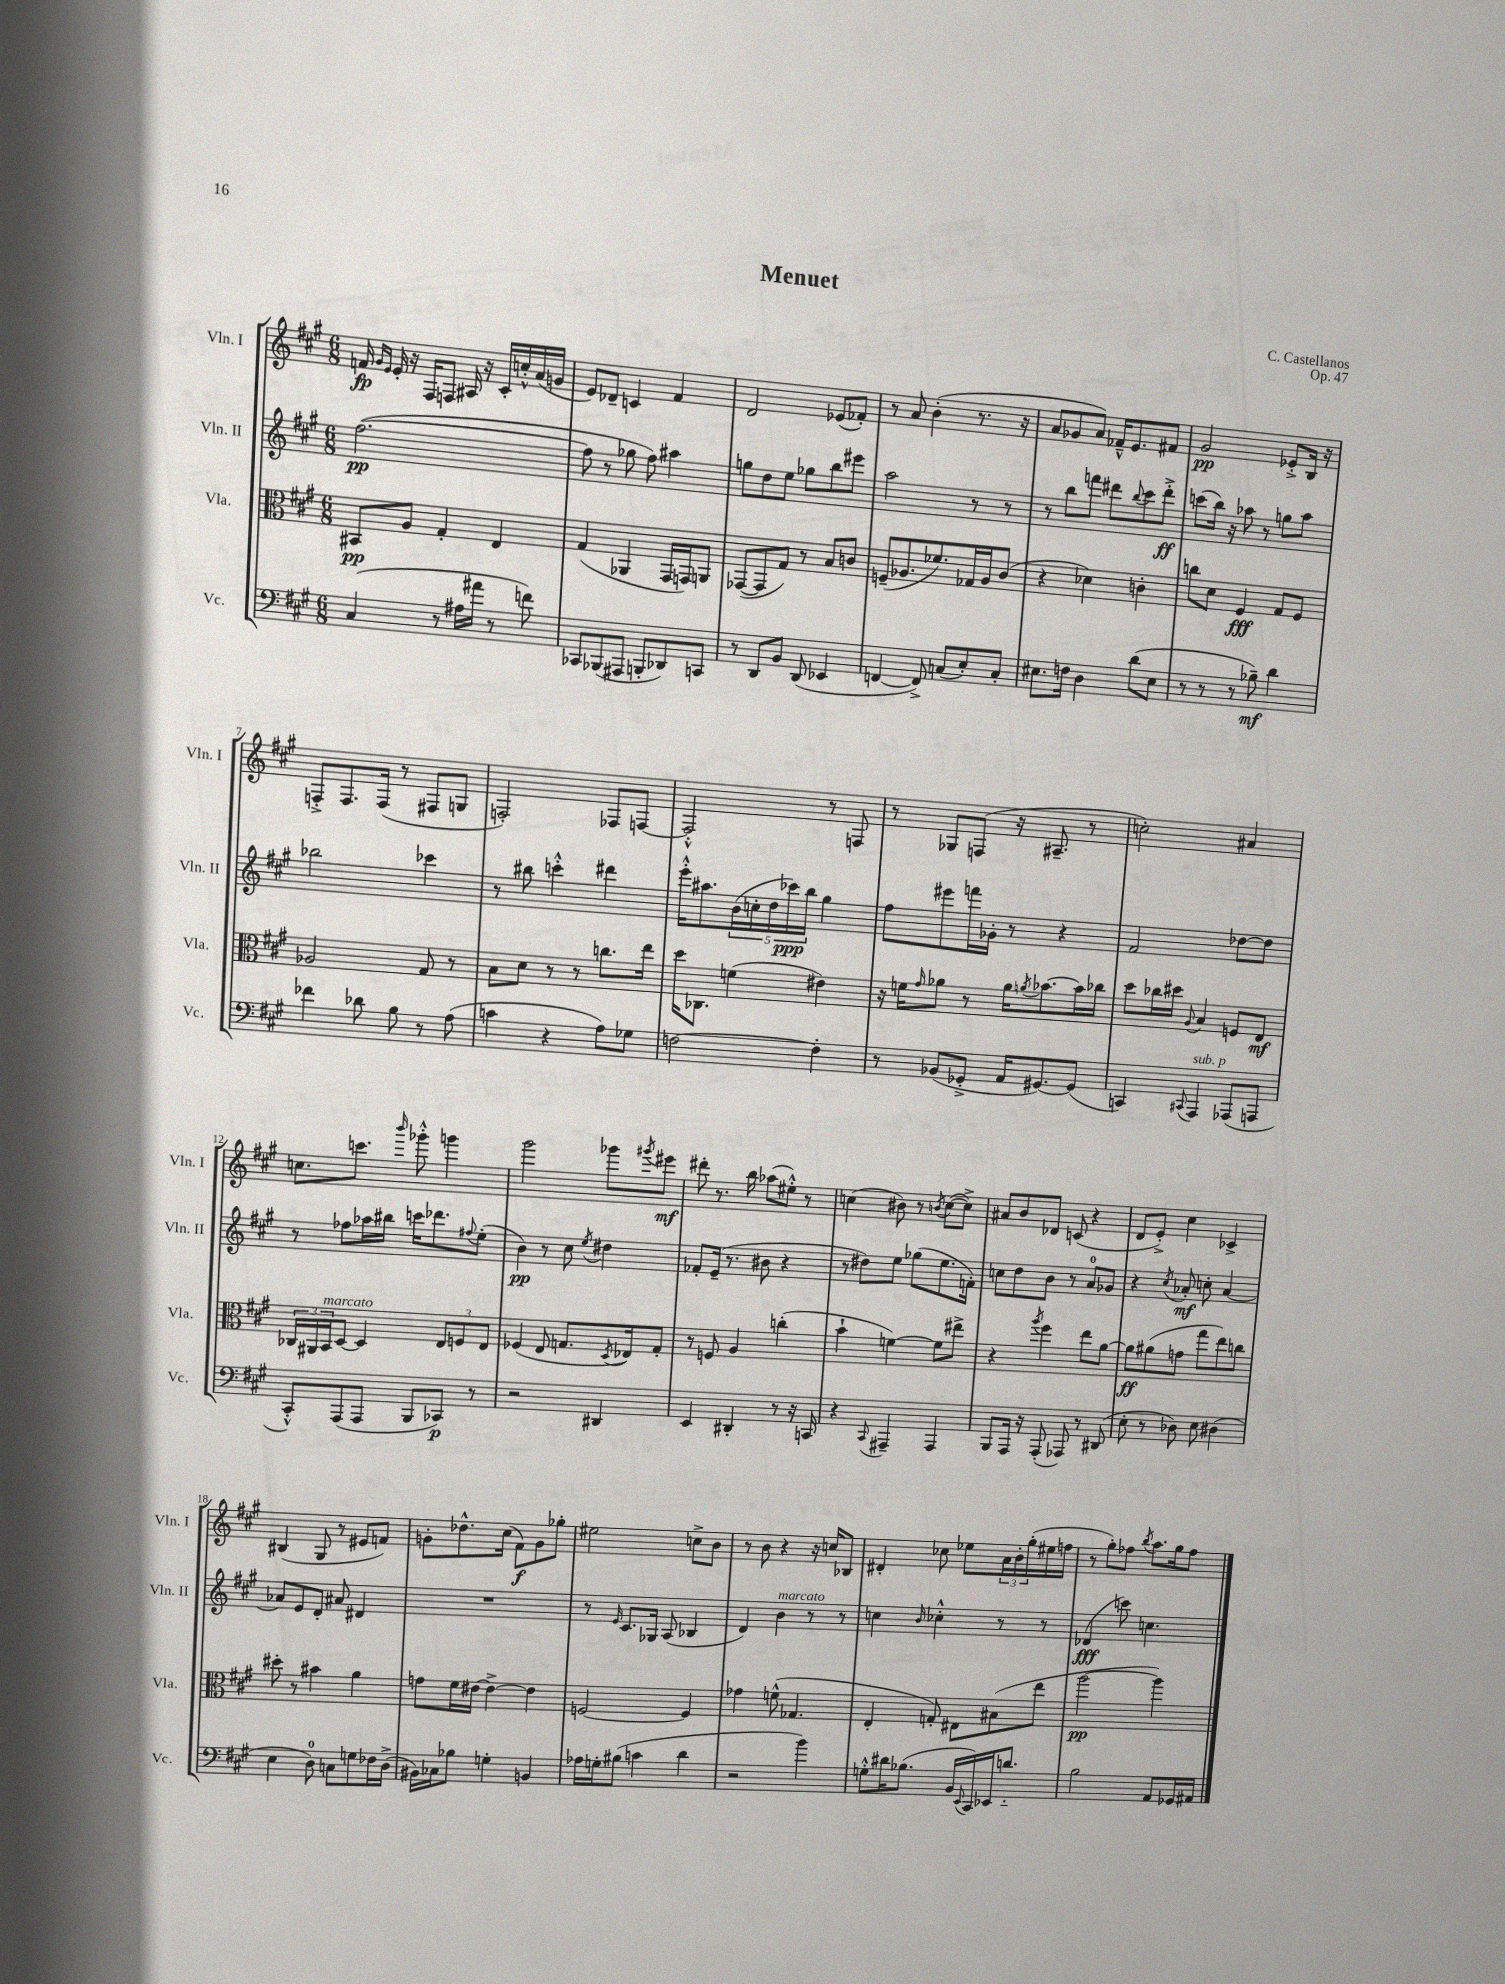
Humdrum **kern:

**kern	**kern	**kern	**kern
*staff4	*staff3	*staff2	*staff1
*clefF4	*clefC3	*clefG2	*clefG2
*k[f#c#g#]	*k[f#c#g#]	*k[f#c#g#]	*k[f#c#g#]
*M6/8	*M6/8	*M6/8	*M6/8
(4C#	8BB#	([2.ff#	16f
.	.	.	16qqg#
.	.	.	16qqe
.	.	.	16e'
.	8A	.	16r
.	.	.	16F#
8r	4G#'	.	8F
16A#	.	.	16A#
16a#	.	.	16r
8r	4E	.	16c#'
.	.	.	16cc'^^
8f)	.	.	(16a
.	.	.	16g
=	=	=	=
8CC-	(4G#	8ff#]	8e)
(8BBB-	.	8r	8d-~
8AAA#	4AA-	8gg-	4c
8BBB'	.	8ff#)	.
8DD-)	16GG#	4aa#	4f#
.	16GG)	.	.
8CC	8AA	.	.
=	=	=	=
8r	([8GG-	8gg	2d
8DD	8GG-]	8dd	.
8BB	8G#)	8ee	.
(8DD	8r	8gg-	.
4EE-	8B	8bb	(8e-
.	8c	8eee#	8f-')
=	=	=	=
[4FF	(8F~	2aa	8r
.	8.A-	.	8a
8FF^])	.	.	(4b'
.	8.f-)	.	.
(8C	.	.	.
8E')	16G-	8r	8.r
.	16A-	.	.
8C'	(8c#	8r	.
.	.	.	16r
=	=	=	=
8.E#	4r	8r	8a
.	.	8bb	8g-
16F	.	.	.
4D	4d-)	8fff	8a)
.	.	8ddd#	16f-~^^
.	.	.	8.e
.	.	8qqbb	.
(8d	4c'	8ccc#	.
8E#	.	8ddd#'^	8f#
=	=	=	=
8r	8cc	(8ccc	2g#
8r	8d	16bb)	.
.	.	16r	.
8r	4F#	8aa-	.
8B-~)	.	8r	.
4d	8G#	8gg	8e-'^
.	8F#	8aa-	16B
.	.	.	16r
=	=	=	=
4f-	2A-	2bb-	8F'^
.	.	.	8.F
8d-	.	.	.
.	.	.	(16F
8B	.	.	8r
8r	8G#	4ccc-	8F#
(8A	8r	.	8G
=	=	=	=
4c	8B	8r	2F')
.	8d	8bb#	.
4r	8r	4ccc'^^	.
.	8r	.	.
8A)	8.cc	4ddd#	8F-
8G-	.	.	[8F
.	16ee	.	.
=	=	=	=
[2F	16dd	16eee'^^	2F'^^]
.	8.C-	8.aa#	.
.	(4f	(20b	.
.	.	20cc'	.
.	.	20dd	.
.	.	20ccc-)	.
.	.	20bb	.
4F']	4e#)	4gg#	8r
.	.	.	8F
=	=	=	=
8r	16r	8ff#	8r
.	16f	.	.
.	16qqg#	.	.
(8BB-	8a-	8eee#	8G-
8GG-'^	8r	16fff	(8F
.	.	16g-'	.
16AA	16a-	8r	16r
.	8qa	.	.
[8.GG#)	[8.b-	.	8.A#~
.	.	4r	.
(8GG#]	16b-]	.	8r
.	16cc-	.	.
=	=	=	=
4CC)	8dd	2f#	2cc')
.	16cc-	.	.
.	16dd#	.	.
8qqCC#	8qqA	.	.
4AAA	4B	.	.
(8AAA-	8F	[8dd-	4a#
8AAA	8E	8dd-]	.
=	=	=	=
8CC#'^^)	24C-	8r	8.cc
.	24AA#	.	.
.	24BB	.	.
(8AAA	[8D	8ff-	.
.	.	.	8.ccc
8AAA	4D]	16aa-	.
.	.	16bb#	.
.	.	.	16qqbbb
8BBB	.	16ccc	8ggg-'^^
.	.	8.ddd-	.
8CC-)	12E	.	4ggg
.	12F	.	.
.	.	8qqff#	.
8r	.	(8ee'	.
.	12E	.	.
=	=	=	=
2r	(4F-	4b)	2ggg#
.	8E	8r	.
.	8.G	8cc#	.
.	.	8qee	.
4DD#	.	4dd#	8ggg-
.	8qD	.	.
.	16E-)	.	.
.	.	.	8qggg#
.	8G'	.	8eee#
=	=	=	=
4EE	8r	8f-'	8ddd#'
.	8F	(16e~	8.r
.	.	8.r	.
4DD#'	4A	.	.
.	.	.	16bb
.	.	8b#	(8aa-
8r	(4cc'	4r	8ee#'^^)
16r	.	.	8r
16CC	.	.	.
=	=	=	=
4r	4b`	8r	(4cc
.	.	8dd#)	.
8qqCC#	.	.	.
4AAA#~	[4f)	8ee	8b#)
.	.	(8gg-	8r
.	.	.	8qb
4AAA#	8f]	8.ee	([8cc
.	8ee#^	.	8cc^])
.	.	16f')	.
=	=	=	=
8BBB	4r	8cc	8a#
16AAA	.	8dd	8b
16r	.	.	.
.	8qaa	.	.
(8AAA'	4ff#	8b	8d-
8AAA-)	.	8r	(8c
8r	8ee	8a	4r
(8DD#	[8a	8g-	.
=	=	=	=
8E'	8a]	4r	8d
8r	(8a#	.	8e'^)
.	.	8qcc#	.
8D-)	8g	8a-'	4cc#
8E	8gg#	8cc'	.
(4D#	8ee)	[4a-	4c-^
.	8cc	.	.
=	=	=	=
4E	8dd#'	8a-]	(4B#
.	8r	8e	.
8D)	4b#	8d'	8G#
8C	.	8a#	8r
8G	4a	4d#	8e#
16F-	.	.	8f)
(16D^	.	.	.
=	=	=	=
16BB#)	8g	2.r	8g'
16C-	.	.	.
8B-	16f#	.	8.dd-^^
.	[16e#	.	.
4G'	4e#^_	.	.
.	.	.	(16cc#
.	.	.	8f#)
4BB	4e#]	.	8g
.	.	.	8gg-'
=	=	=	=
16A-	[2F	8r	2ee#
16G'	.	.	.
.	.	16qqe	.
(8B#	.	8.c#	.
4c	.	.	.
.	.	16G-	.
.	.	(8A	.
4d	4F]	4B-	8cc^
.	.	.	8b
=	=	=	=
2r	4g-	4d)	8r
.	.	.	8b
.	(8f^^	4b	4r
.	4.G-	.	.
4b)	.	8r	16r
.	.	.	16cc
.	.	8r	8B-
=	=	=	=
8G'^^	4E'	4cc	4d#'
16d#	.	.	.
(8.B-	.	.	.
.	.	16qqb	.
.	8G')	4cc-'^^	8cc-
16BB	8E#	.	8ee-
8qqEE	.	.	.
16CC#)	.	.	.
16EE-	(8B#	8r	24a
.	.	.	24b'
8.d'~	.	.	.
.	.	.	(24gg#'
.	8ee	8r	16ee#
.	.	.	16ff
=	=	=	=
2B	[2aa	(4d-	8r
.	.	.	8gg#')
.	.	8ccc)	8ff-
.	.	.	8qbb
.	.	4.cc	8.aa
8AA	4aa])	.	.
.	.	.	16gg#
16GG-	.	.	8ff-
16AA#	.	.	.
==	==	==	==
*-	*-	*-	*-
